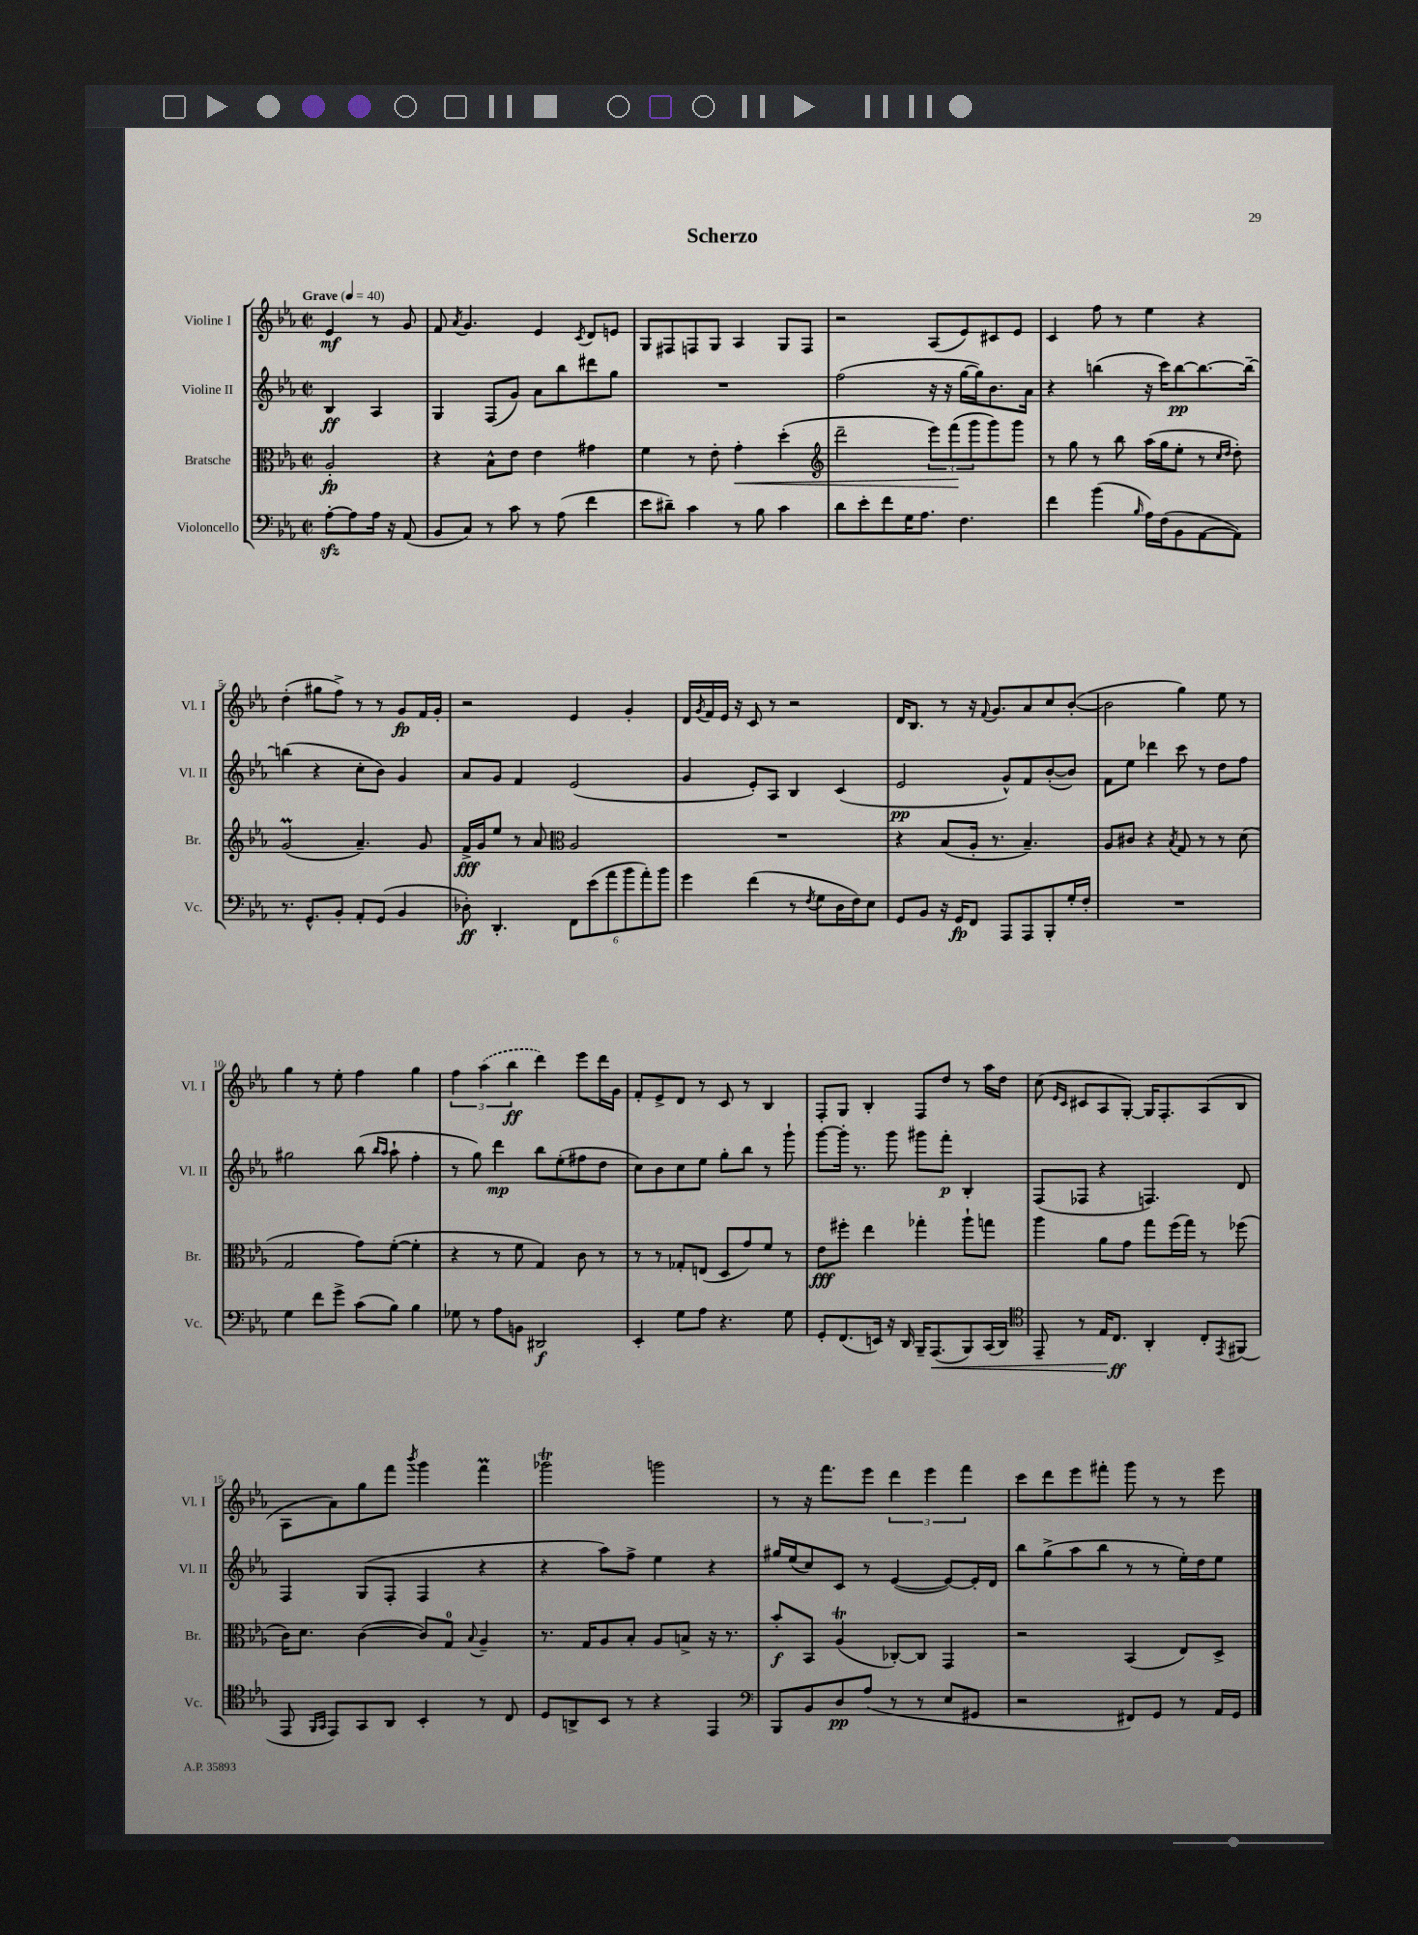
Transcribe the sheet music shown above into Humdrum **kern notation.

**kern	**kern	**kern	**kern
*staff4	*staff3	*staff2	*staff1
*clefF4	*clefC3	*clefG2	*clefG2
*k[b-e-a-]	*k[b-e-a-]	*k[b-e-a-]	*k[b-e-a-]
*M2/2	*M2/2	*M2/2	*M2/2
*met(c|)	*met(c|)	*met(c|)	*met(c|)
*MM40	*MM40	*MM40	*MM40
[8A-'	2A-'	4B-	4e-
8A-]	.	.	.
16A-	.	4A-	8r
16r	.	.	.
(8AA-	.	.	8g
=	=	=	=
8BB-	4r	4G	8f
.	.	.	8qa-
8C)	.	.	4.g
8r	8B-^^	(8F	.
8c	8e-	8g)	.
8r	4e-	8a-	4e-
(8A-	.	8bb-	.
.	.	.	8qc
4f	4g#	8ddd#	8d
.	.	8gg	8e
=	=	=	=
8e-	4f	1r	8G
8d#~)	.	.	8F#
4c	8r	.	8F
.	8e-'	.	8G
8r	4g'	.	4A-
8B-	.	.	.
4c	(4dd'	.	8G
.	.	.	8F
=	=	=	=
*	*clefG2	*	*
8d	2ddd~	(2ff	2r
8e-'	.	.	.
8f	.	.	.
16G	.	.	.
8.A-	.	.	.
.	12eee-)	16r	(8A-
.	.	16r	.
.	(12fff	.	.
4.F	.	[16gg	8e-)
.	12ggg	.	.
.	.	16gg])	.
.	8ggg)	8.b-	8c#
.	8ggg	.	8e-
.	.	16a-	.
=	=	=	=
4f	8r	4r	4c
.	8gg	.	.
(4b-	8r	(4bb	8ff
.	8bb-	.	8r
16qqB-	.	.	.
16A-)	(16aa-	16r	4ee-
(16F	16gg	16ccc)	.
8BB-	8ee-'	[8bb	.
[8AA-	8r	8.bb_	4r
.	16qqcc	.	.
.	16qqdd	.	.
8AA-])	8dd')	.	.
.	.	16bb~_	.
=	=	=	=
8.r	(2g	(4bb]	(4dd'
8.GG^^	.	.	.
.	.	4r	8gg#
8BB-'	.	.	8ff^)
8AA-'	4.a-~)	8cc'	8r
(8GG	.	8b-)	8r
4BB-	.	4g	8g
.	8g	.	16f
.	.	.	16g'
=	=	=	=
8D-')	16f^	8a-	2r
.	16g	.	.
4.DD'	8ee-	8g	.
.	8r	4f	.
.	8a-	.	.
*	*clefC3	*	*
12FF	2A-	(2e-	4e-
(12e-	.	.	.
12a-	.	.	.
12b-	.	.	4g'
12a-')	.	.	.
12b-	.	.	.
=	=	=	=
4g	1r	4g	16d
.	.	.	8qg
.	.	.	16f
.	.	.	16e-
.	.	.	16r
(4f	.	8e-')	8c
.	.	8A-	8r
8r	.	4B-	2r
8qF	.	.	.
8G	.	.	.
16D	.	(4c	.
16F)	.	.	.
8E-	.	.	.
=	=	=	=
8GG	4r	2e-	16d
.	.	.	8.B-
8BB-	.	.	.
16r	(8B-	.	8r
16GG	.	.	.
8FF	16A-'	.	16r
.	.	.	8qqf
.	8.r	.	8.g
8AAA-	.	8g^^)	.
8AAA-	4.B-~)	8f	8a-
8BBB-'	.	([8b-'	8cc
16G'	.	8b-])	([8b-'
16F'	.	.	.
=	=	=	=
1r	8A-	8f	2b-]
.	8c#	8ee-	.
.	4r	4ddd-	.
.	8qB-	.	.
.	8G	8ccc	4gg)
.	8r	8r	.
.	8r	8dd	8ee-
.	(8d	8ff	8r
=	=	=	=
4G	2G	2gg#	4gg
8f	.	.	8r
8g^	.	.	8ee-'
(8c	8g)	(8bb-	4ff
.	.	16qqbb-	.
.	.	16qqaa-	.
8B-)	([8f'	8aa-`	.
4B-	4f']	4ff'	4gg
=	=	=	=
8G-	4r	8r	6ff
8r	.	8gg)	.
.	.	.	(6aa-
8A-	8r	4ddd	.
.	.	.	6bb-
8BB	8f	.	.
2DD#	4G)	8bb-	4ddd)
.	.	(8ee-'	.
.	8c	8ff#	8eee-
.	8r	8dd	16ddd
.	.	.	16g
=	=	=	=
4EE-'	8r	8cc)	8f'
.	8r	8b-	8e-^
8G	8G-'	8cc	8d
8A-	(8E	8ee-	8r
4.r	8D	8gg'	8c
.	8g)	8bb-	8r
.	8f	8r	4B-
8G	8r	8ggg`	.
=	=	=	=
8GG'	8e-	[8ggg	8F'
(8.FF	8ff#'	16ggg']	8G
.	.	8.r	.
.	4ee-	.	4B-'
16EE)	.	.	.
16r	.	8ggg	.
16DD	.	.	.
16BBB-~	4gg-'	8ggg#	8F
(8.AAA-	.	.	.
.	.	8fff'	8dd
8BBB-)	8aa-`	4B-'	8r
(16CC	8gg	.	16aa-
16DD)	.	.	16dd
=	=	=	=
*clefC4	*	*	*
8EE-~	4aa-	(8F	(8cc
.	.	.	16qqe-
.	.	.	16qqc
8r	.	8F-	8c#
16E-	8a-	4r	8A-
8.C	.	.	.
.	8g	.	[8G')
4AA-'	8gg	4.F)	16G]
.	.	.	8.F'
.	(16ff	.	.
.	16gg)	.	.
8C'	8r	.	(8A-
8qEE-	.	.	.
(8FF#	(8ff-	8d	8B-
=	=	=	=
8EE-	16c)	4F	8A-
.	8.d	.	.
16qqFF	.	.	.
16qqGG	.	.	.
8EE-)	.	.	8a-)
8GG	([4c	(8G	8gg
8AA-	.	8F'	8fff
.	.	.	8qbbb-
4BB-'	8c])	4F	4ggg
.	8G	.	.
.	8qqB-	.	.
8r	4A-~	4r	4fff
8C	.	.	.
=	=	=	=
8D	8.r	4r	2ggg-
8AA^	.	.	.
.	16G	.	.
8BB-	8A-	8aa-)	.
8r	8B-'	8ff^	.
4r	8A-	4ee-	2ggg
.	8B^	.	.
4EE-	16r	4r	.
.	8.r	.	.
=	=	=	=
*clefF4	*	*	*
8BBB-	8b-'	16gg#	8r
.	.	(16ee-	.
8BB-	8BB-	8cc)	16r
.	.	.	8.fff
8D	(4A-	8c	.
(8A-	.	8r	8eee-
8r	[8C-')	([4e-	6ddd
8r	8C-]	.	.
.	.	.	6eee-
8E-	4GG	8e-_)	.
.	.	.	6fff
8GG#	.	16e-']	.
.	.	16d	.
=	=	=	=
2r	2r	8bb-	8ccc
.	.	(8gg^	8ddd
.	.	8aa-	8eee-
.	.	8bb-	8fff#'
8FF#)	(4BB-	8r	8ggg
8GG	.	8r	8r
8r	8E-)	16ee-')	8r
.	.	16dd	.
16AA-	8D^	8ee-	8eee-
16GG	.	.	.
==	==	==	==
*-	*-	*-	*-
